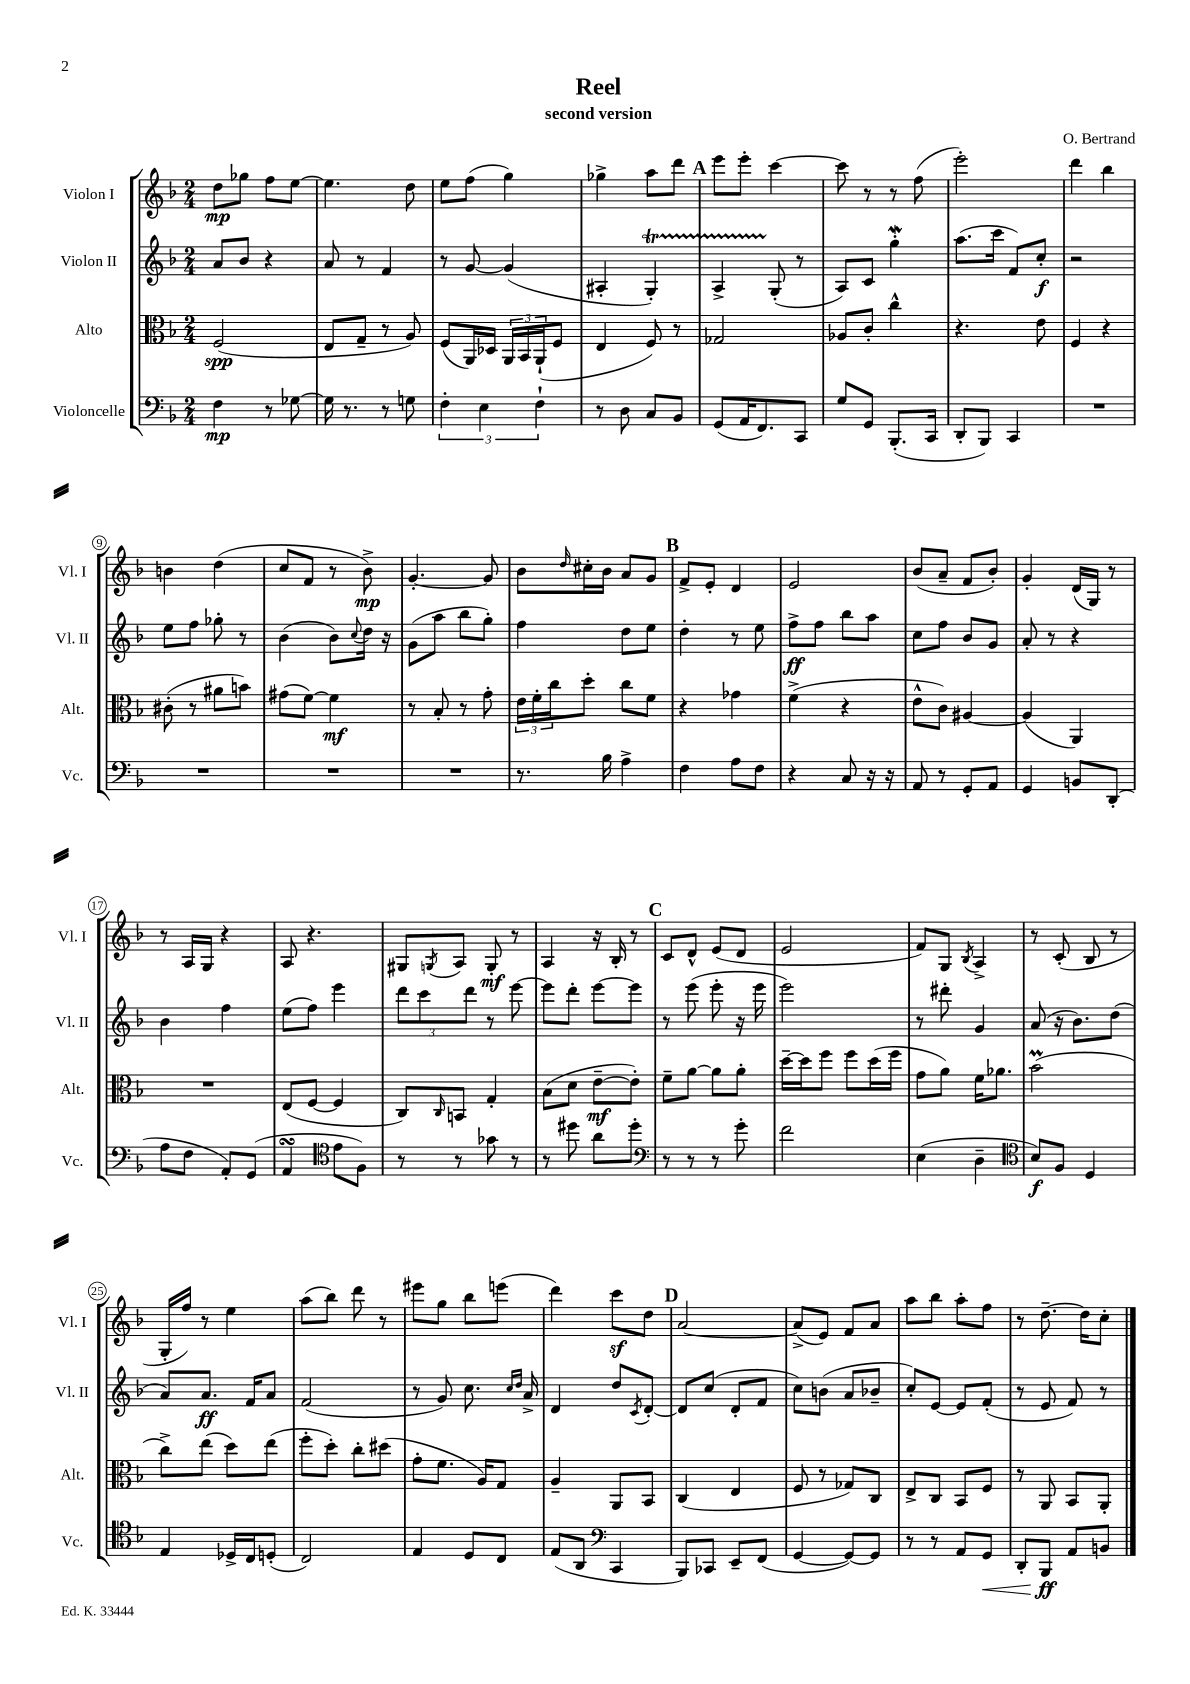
\header { title = "Reel" composer = "O. Bertrand" subtitle = "second version" }
<<
\new StaffGroup <<
\new Staff = "s0" \with { instrumentName = "Violon I" shortInstrumentName = "Vl. I" } {
    \clef treble \key f \major \numericTimeSignature \time 2/4
    d''8\mp ges''8 f''8 e''8~ |
    e''4. d''8 |
    e''8 f''8( g''4) |
    ges''4-> a''8 d'''8 |
    \mark \markup { \bold "A" } e'''8 e'''8-. c'''4~ |
    c'''8 r8 r8 f''8( |
    e'''2-.) |
    d'''4 bes''4 |
    b'4 d''4( |
    c''8 f'8 r8 bes'8->\mp) |
    g'4.~-. g'8 |
    bes'8 \grace { d''16 } cis''16-. bes'16 a'8 g'8 |
    \mark \markup { \bold "B" } f'8-> e'8-. d'4 |
    e'2 |
    bes'8( a'8-- f'8 bes'8-.) |
    g'4-. d'16( g16) r8 |
    r8 a16 g16 r4 |
    a8 r4. |
    gis8 \acciaccatura { g8 } a8 g8-.\mf r8 |
    a4 r16 bes16-. r8 |
    \mark \markup { \bold "C" } c'8 d'8-^ e'8( d'8 |
    e'2 |
    f'8) g8 \acciaccatura { bes8 } a4-> |
    r8 c'8-.( bes8 r8 |
    g16-. f''16) r8 e''4 |
    a''8( bes''8) d'''8 r8 |
    eis'''8 g''8 bes''8 e'''8( |
    d'''4) c'''8\sf d''8 |
    \mark \markup { \bold "D" } a'2~ |
    a'8->( e'8) f'8 a'8 |
    a''8 bes''8 a''8-. f''8 |
    r8 d''8.~-- d''16 c''8-. \bar "|." |
}
\new Staff = "s1" \with { instrumentName = "Violon II" shortInstrumentName = "Vl. II" } {
    \clef treble \key f \major \numericTimeSignature \time 2/4
    a'8 bes'8 r4 |
    a'8 r8 f'4 |
    r8 g'8~ g'4( |
    ais4-. g4-.\startTrillSpan) |
    \mark \markup { \bold "A" } a4-> g8-.\stopTrillSpan( r8 |
    a8) c'8 g''4-.\mordent |
    a''8.( c'''16 f'8) c''8-.\f |
    r2 |
    e''8 f''8 ges''8-. r8 |
    bes'4( bes'8) \appoggiatura { c''8 } d''16 r16 |
    g'8( a''8 bes''8 g''8-.) |
    f''4 d''8 e''8 |
    \mark \markup { \bold "B" } d''4-. r8 e''8 |
    f''8->\ff f''8 bes''8 a''8 |
    c''8 f''8 bes'8 g'8 |
    a'8-. r8 r4 |
    bes'4 f''4 |
    e''8( f''8) e'''4 |
    \tuplet 3/2 { d'''8 c'''8 d'''8 } r8 e'''8~ |
    e'''8 d'''8-. e'''8~ e'''8 |
    \mark \markup { \bold "C" } r8 e'''8( e'''8-. r16 e'''16 |
    e'''2) |
    r8 dis'''8-. g'4 |
    a'8( r16 bes'8.) d''8( |
    a'8) a'8.\ff f'16 a'8 |
    f'2( |
    r8 g'8) c''8. \grace { c''16 d''16 } a'16-> |
    d'4 d''8 \acciaccatura { c'8 } d'8~-. |
    \mark \markup { \bold "D" } d'8 c''8( d'8-. f'8 |
    c''8) b'8( a'8 bes'8-- |
    c''8-.) e'8~ e'8 f'8-.( |
    r8 e'8 f'8) r8 \bar "|." |
}
\new Staff = "s2" \with { instrumentName = "Alto" shortInstrumentName = "Alt." } {
    \clef alto \key f \major \numericTimeSignature \time 2/4
    f2\spp( |
    e8 g8-- r8 a8) |
    f8( a,16) des16 \tuplet 3/2 { a,16 bes,16 a,16-!( } f8 |
    e4 f8) r8 |
    \mark \markup { \bold "A" } ges2 |
    aes8 c'8-. c''4-^ |
    r4. e'8 |
    f4 r4 |
    cis'8-.( r8 ais'8 b'8) |
    gis'8( f'8~) f'4\mf |
    r8 bes8-. r8 g'8-. |
    \tuplet 3/2 { e'16 f'16-. c''16 } d''8-. c''8 f'8 |
    \mark \markup { \bold "B" } r4 ges'4 |
    f'4->( r4 |
    e'8-^ c'8) ais4~ |
    ais4( a,4) |
    R2 |
    e8( f8~ f4 |
    c8) \grace { c16 } b,8 g4-. |
    bes8( d'8 e'8~--\mf e'8-.) |
    \mark \markup { \bold "C" } f'8-- a'8~ a'8 a'8-. |
    d''16~-- d''16 f''8 f''8 d''16( f''16 |
    g'8 a'8) f'16 aes'8. |
    bes'2\prall( |
    c''8->) e''8( d''8) e''8( |
    f''8-. d''8-.) c''8-. dis''8( |
    g'8-. f'8. a16) g8 |
    a4-- a,8 bes,8 |
    \mark \markup { \bold "D" } c4( e4 |
    f8 r8 ges8) c8 |
    e8-> c8 bes,8 f8 |
    r8 a,8 bes,8 a,8-. \bar "|." |
}
\new Staff = "s3" \with { instrumentName = "Violoncelle" shortInstrumentName = "Vc." } {
    \clef bass \key f \major \numericTimeSignature \time 2/4
    f4\mp r8 ges8~ |
    ges16 r8. r8 g8 |
    \tuplet 3/2 { f4-. e4 f4-! } |
    r8 d8 c8 bes,8 |
    \mark \markup { \bold "A" } g,8( a,16 f,8.) c,8 |
    g8 g,8 bes,,8.-.( c,16 |
    d,8-. bes,,8) c,4 |
    R2 |
    R2 |
    R2 |
    R2 |
    r8. bes16 a4-> |
    \mark \markup { \bold "B" } f4 a8 f8 |
    r4 c8 r16 r16 |
    a,8 r8 g,8-. a,8 |
    g,4 b,8 d,8-.( |
    a8 f8 a,8-.) g,8( |
    a,4\turn \clef tenor e'8 f8) |
    r8 r8 ges'8 r8 |
    r8 dis''8 a'8 dis''8-. |
    \mark \markup { \bold "C" } \clef bass r8 r8 r8 g'8-. |
    f'2 |
    e4( d4-- |
    \clef tenor bes8\f) f8 d4 |
    e4 des16-> c16 d8-.( |
    c2) |
    e4 d8 c8 |
    e8( a,8 \clef bass c,4 |
    \mark \markup { \bold "D" } bes,,8) ces,8 e,8-- f,8( |
    g,4~ g,8~) g,8 |
    r8 r8 a,8 g,8\< |
    d,8-. bes,,8\ff\! a,8 b,8 \bar "|." |
}
>>
>>
\layout { \context { \Score \override BarNumber.stencil = #(make-stencil-circler 0.1 0.3 ly:text-interface::print) } }
